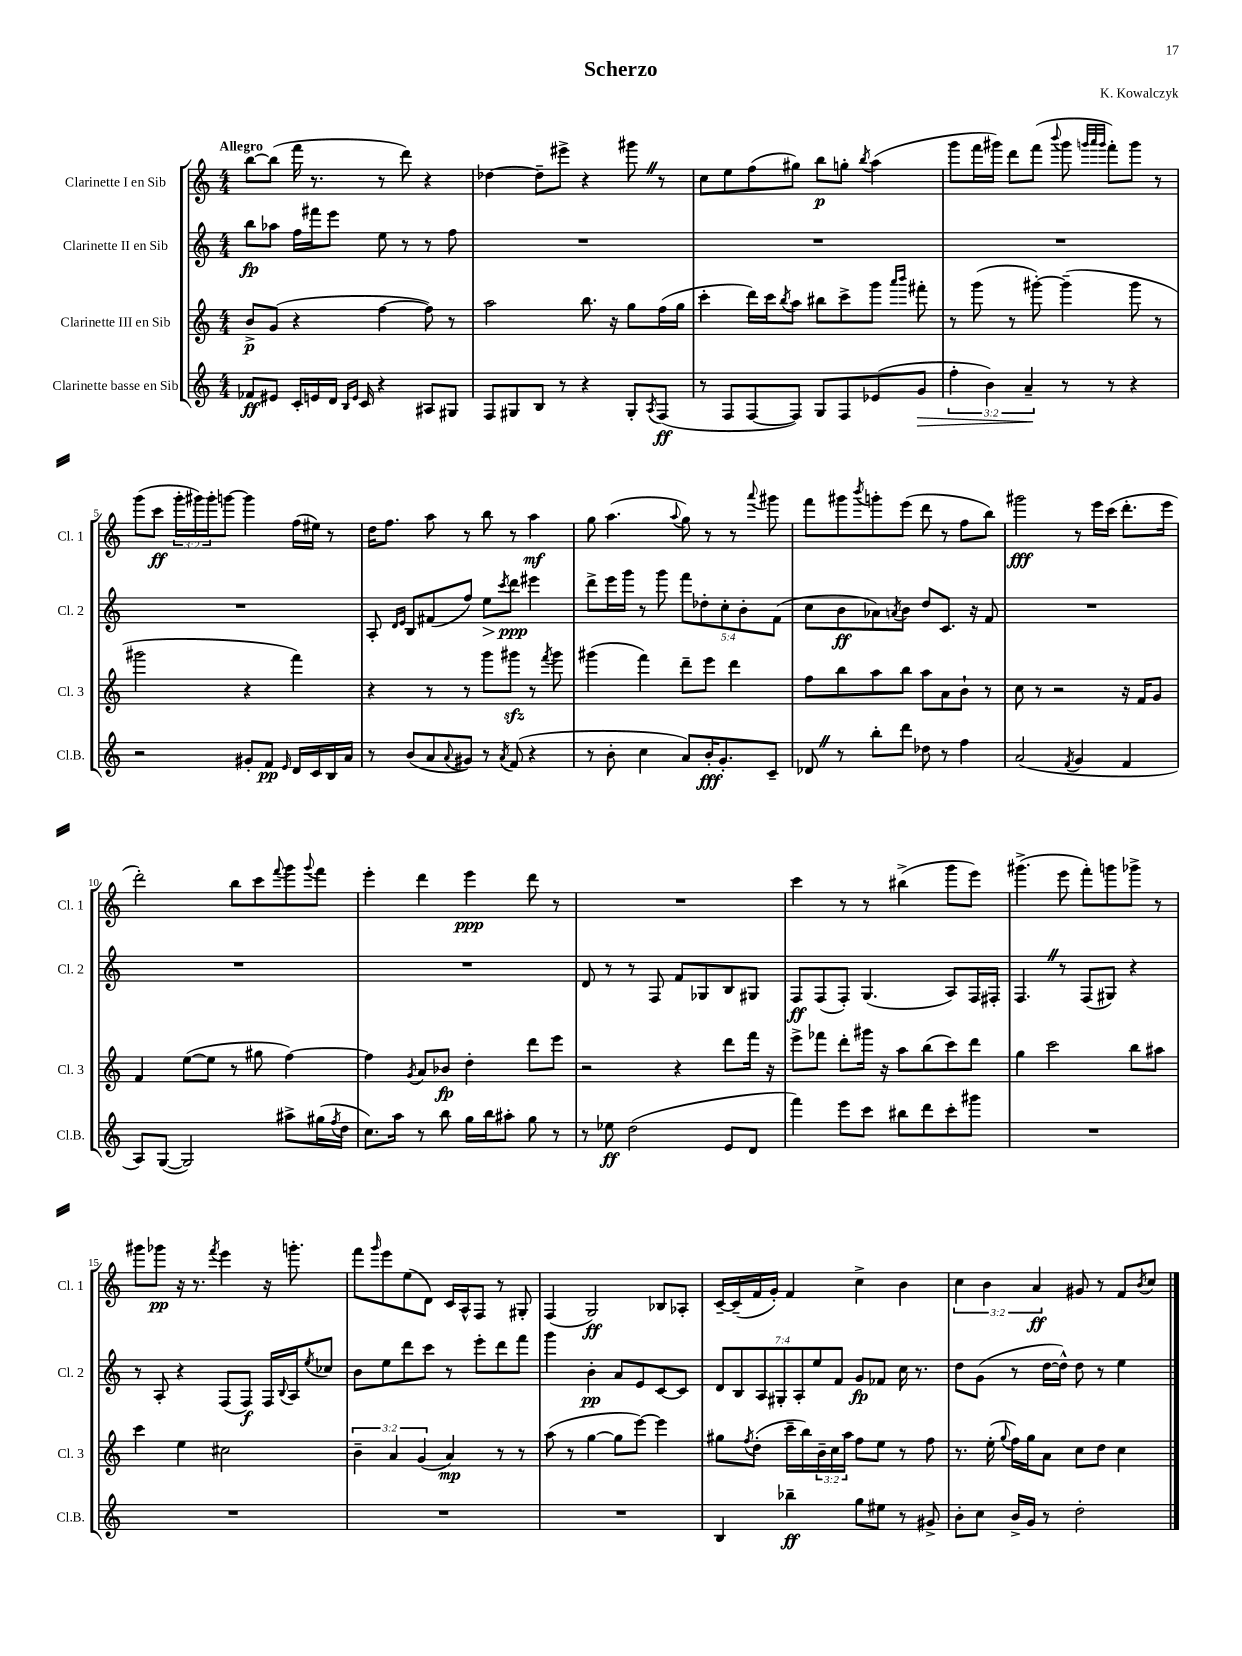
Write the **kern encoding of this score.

**kern	**dynam	**kern	**dynam	**kern	**dynam	**kern	**dynam
*part4	*part4	*part3	*part3	*part2	*part2	*part1	*part1
*staff4	*staff4	*staff3	*staff3	*staff2	*staff2	*staff1	*staff1
*I"Clarinette basse en Sib	*	*I"Clarinette III en Sib	*	*I"Clarinette II en Sib	*	*I"Clarinette I en Sib	*
*I'Cl.B.	*	*I'Cl. 3	*	*I'Cl. 2	*	*I'Cl. 1	*
*clefG2	*	*clefG2	*	*clefG2	*	*clefG2	*
*k[]	*	*k[]	*	*k[]	*	*k[]	*
*M4/4	*	*M4/4	*	*M4/4	*	*M4/4	*
=1	=1	=1	=1	=1	=1	=1	=1
!	!	!	!	!	!	!LO:TX:a:B:t=Allegro	!
8f-X/L	ff	8b^/L	p	8bb\L	fp	[8bb\L	.
8e#X/J	.	(8g/J	.	8aa-X\J	.	(8bb\J]	.
16c'/LL	.	4r	.	16ff\LL	.	16fff\	.
16en/	.	.	.	16fff#X\J	.	8.r	.
16d/JJ	.	.	.	8eee\J	.	.	.
16qqB/LL	.	.	.	.	.	.	.
16qqe/JJ	.	.	.	.	.	.	.
16c/	.	.	.	.	.	.	.
4r	.	[4ff\	.	8ee\	.	8r	.
.	.	.	.	8r	.	8ddd\)	.
8A#X/L	.	8ff\])	.	8r	.	4r	.
8G#X/J	.	8r	.	8ff\	.	.	.
=2	=2	=2	=2	=2	=2	=2	=2
8F/L	.	2aa\	.	1r	.	[4dd-X\	.
8G#X/	.	.	.	.	.	.	.
8B/J	.	.	.	.	.	8dd-~\L]	.
8r	.	.	.	.	.	8eee#X^\J	.
4r	.	8.bb\	.	.	.	4r	.
.	.	16r	.	.	.	.	.
8G#'/L	.	8gg\L	.	.	.	8ggg#XZ\	.
8qA/	.	.	.	.	.	.	.
(8F/J	ff	(16ff\L	.	.	.	8r	.
.	.	16gg\JJ	.	.	.	.	.
=3	=3	=3	=3	=3	=3	=3	=3
8r	.	4ccc'\	.	1r	.	8cc\L	.
8F/L	.	.	.	.	.	8ee\	.
[8F/	.	16ddd\LL)	.	.	.	(8ff\	.
.	.	16ccc\J	.	.	.	.	.
.	.	8qbb/	.	.	.	.	.
8F/J])	.	8aa\J	.	.	.	8gg#X\J)	.
8G/L	.	8bb#X\L	.	.	.	8bb\L	p
8F/	.	8ccc^\	.	.	.	8ggn'\J	.
.	.	.	.	.	.	8qbb/	.
(8e-X/	.	8ggg\J	.	.	.	(4aa\	.
.	.	16qqaaa/LL	.	.	.	.	.
.	.	16qqbbb/JJ	.	.	.	.	.
!	!LO:HP:b	!	!	!	!	!	!
8g/J	>	8fff#X'\	.	.	.	.	.
=4	=4	=4	=4	=4	=4	=4	=4
6ff'\	.	8r	.	1r	.	8ggg\L	.
.	.	(8ggg\	.	.	.	16fff\L	.
6b\)	.	.	.	.	.	.	.
.	.	.	.	.	.	16ggg#X\JJ)	.
.	.	8r	.	.	.	8ddd\L	.
6a~/	.	.	.	.	.	.	.
.	.	[8ggg#X'\)	.	.	.	(8fff\J	.
.	.	.	.	.	.	8qqbbb/	.
8r	]	(4ggg#~\]	.	.	.	8ggg#\	.
.	.	.	.	.	.	32qqgggn/LLL	.
.	.	.	.	.	.	32qqaaa/	.
.	.	.	.	.	.	32qqggg/JJJ	.
8r	.	.	.	.	.	8fff'\L)	.
4r	.	8ggg#\	.	.	.	8ggg\J	.
.	.	8r	.	.	.	8r	.
!!LO:LB:g=z
=5	=5	=5	=5	=5	=5	=5	=5
2r	.	2ggg#X\	.	1r	.	(8ggg\L	.
.	.	.	.	.	.	8ccc\J	ff
.	.	.	.	.	.	24ggg'\LL	.
.	.	.	.	.	.	24ggg#X\)	.
.	.	.	.	.	.	24ggg#'\J	.
.	.	.	.	.	.	[8gggn\J	.
8g#X'/L	.	4r	.	.	.	4ggg\]	.
8f/J	pp	.	.	.	.	.	.
16qqe/	.	.	.	.	.	.	.
16d/LL	.	4fff\)	.	.	.	(16ff\LL	.
16c/	.	.	.	.	.	16ee#X\JJ)	.
16B/	.	.	.	.	.	8r	.
16a/JJ	.	.	.	.	.	.	.
=6	=6	=6	=6	=6	=6	=6	=6
8r	.	4r	.	8A'/	.	16dd\KL	.
.	.	.	.	.	.	8.ff\J	.
.	.	.	.	16qqd/LL	.	.	.
.	.	.	.	16qqe/JJ	.	.	.
(8b/L	.	.	.	8B/L	.	.	.
8a/	.	8r	.	(8f#X/	.	8aa\	.
8qqa/	.	.	.	.	.	.	.
8g#X/J)	.	8r	.	8ff/J)	.	8r	.
!	!	!	!	!	!LO:HP:b	!	!
8r	.	8ggg\L	.	8ee\L	>	8bb\	.
8qa/	.	.	.	8qccc/	.	.	.
(8f/	.	8ggg#Xzz\J	.	8ddd\J	ppp	8r	.
4r	.	8r	.	4eee#X\	]	4aa\	mf
.	.	8qfff/	.	.	.	.	.
.	.	8ggg#\	.	.	.	.	.
=7	=7	=7	=7	=7	=7	=7	=7
8r	.	(4ggg#X\	.	8ddd^\L	.	8gg\	.
8b'\	.	.	.	16eee\L	.	(4.aa\	.
.	.	.	.	16ggg\JJ	.	.	.
4cc\	.	4fff\)	.	8r	.	.	.
.	.	.	.	8ggg\	.	.	.
.	.	.	.	.	.	8qqaa/	.
8a/L)	.	8ddd~\L	.	10fff\L	.	8gg\)	.
.	.	.	.	10dd-X'\	.	.	.
16b'/K	fff	8eee\J	.	.	.	8r	.
8.g'/	.	.	.	.	.	.	.
.	.	.	.	10cc'\	.	.	.
.	.	4ddd\	.	.	.	8r	.
.	.	.	.	10b'\	.	.	.
.	.	.	.	.	.	8qqaaa/	.
8c~/J	.	.	.	.	.	8ggg#X\	.
.	.	.	.	(10f\J	.	.	.
=8	=8	=8	=8	=8	=8	=8	=8
8d-XZ/	.	8ff\L	.	8cc\L	.	8fff\L	.
8r	.	8bb\	.	8b\	ff	8ggg#X\	.
.	.	.	.	.	.	8qbbb/	.
8bb'\L	.	8aa\	.	8a-X\)	.	8gggn'\	.
.	.	.	.	8qan/	.	.	.
8ddd\J	.	8bb\J	.	8b\J	.	(8eee\J	.
8dd-X\	.	8aa\L	.	8dd/L	.	8ddd\	.
8r	.	8a\	.	8.c/J	.	8r	.
4ff\	.	8b`\J	.	.	.	8ff\L	.
.	.	.	.	16r	.	.	.
.	.	8r	.	8f/	.	8bb\J)	.
=9	=9	=9	=9	=9	=9	=9	=9
(2a/	.	8cc\	.	1r	.	2ggg#X\	fff
.	.	8r	.	.	.	.	.
.	.	2r	.	.	.	.	.
8qf/	.	.	.	.	.	.	.
4g/	.	.	.	.	.	8r	.
.	.	.	.	.	.	16eee\LL	.
.	.	.	.	.	.	(16ccc\JJ	.
4f/	.	16r	.	.	.	8.ddd'\L	.
.	.	16f/KL	.	.	.	.	.
.	.	8g/J	.	.	.	.	.
.	.	.	.	.	.	16eee\Jk	.
!!LO:LB:g=z
=10	=10	=10	=10	=10	=10	=10	=10
8A/L)	.	4f/	.	1r	.	2ddd'\)	.
([8G/J	.	.	.	.	.	.	.
2G/])	.	([8ee\L	.	.	.	.	.
.	.	8ee\J]	.	.	.	.	.
.	.	8r	.	.	.	8bb\L	.
.	.	8gg#X\	.	.	.	8ccc\	.
.	.	.	.	.	.	8qqfff/	.
8aa#X^\L	.	[4ff\)	.	.	.	8ggg\	.
.	.	.	.	.	.	8qqggg/	.
(16gg#X\L	.	.	.	.	.	8fff\J	.
8qff/	.	.	.	.	.	.	.
16dd\JJ	.	.	.	.	.	.	.
=11	=11	=11	=11	=11	=11	=11	=11
8.cc\L)	.	4ff\]	.	1r	.	4eee'\	.
16aa\Jk	.	.	.	.	.	.	.
.	.	8qg/	.	.	.	.	.
8r	.	8a/L	.	.	.	4ddd\	.
8bb\	.	8b-X/J	fp	.	.	.	.
16gg\LL	.	4dd'\	.	.	.	4eee\	ppp
16bb\J	.	.	.	.	.	.	.
8aa#X'\J	.	.	.	.	.	.	.
8gg\	.	8ddd\L	.	.	.	8ddd\	.
8r	.	8eee\J	.	.	.	8r	.
=12	=12	=12	=12	=12	=12	=12	=12
8r	.	2r	.	8d/	.	1r	.
8ee-X\	ff	.	.	8r	.	.	.
(2dd\	.	.	.	8r	.	.	.
.	.	.	.	8F/	.	.	.
.	.	4r	.	8f/L	.	.	.
.	.	.	.	8G-X/	.	.	.
8e/L	.	8ddd\L	.	8B/	.	.	.
8d/J	.	16fff\Jk	.	8G#X/J	.	.	.
.	.	16r	.	.	.	.	.
=13	=13	=13	=13	=13	=13	=13	=13
4fff\)	.	8eee^\L	.	8F/L	ff	4ccc\	.
.	.	8fff-X\J	.	(8F/	.	.	.
8eee\L	.	8ddd'\L	.	8F'/J)	.	8r	.
8ccc\J	.	16ggg#X\Jk	.	(4.G/	.	8r	.
.	.	16r	.	.	.	.	.
8bb#X\L	.	8aa\L	.	.	.	(4bb#X^\	.
8ddd\	.	(8bb\	.	.	.	.	.
8ccc'\	.	8ccc\)	.	8A/L)	.	8ggg\L	.
8ggg#X\J	.	8ddd\J	.	16F/L	.	8eee\J)	.
.	.	.	.	16F#X'/JJ	.	.	.
=14	=14	=14	=14	=14	=14	=14	=14
1r	.	4gg\	.	4.FZ/	.	(4.ggg#X^\	.
.	.	2ccc\	.	.	.	.	.
.	.	.	.	8r	.	8eee\	.
.	.	.	.	(8F/L	.	8fff'\L)	.
.	.	.	.	8G#X/J)	.	8gggn\	.
.	.	8bb\L	.	4r	.	8ggg-X^\J	.
.	.	8aa#X\J	.	.	.	8r	.
!!LO:LB:g=z
=15	=15	=15	=15	=15	=15	=15	=15
1r	.	4ccc\	.	8r	.	8ggg#X\L	.
.	.	.	.	8A'/	.	8ggg-X\J	pp
.	.	4ee\	.	4r	.	16r	.
.	.	.	.	.	.	8.r	.
.	.	.	.	.	.	8qfff/	.
.	.	2cc#X\	.	(8F/L	.	4eee\	.
.	.	.	.	8F/J)	f	.	.
.	.	.	.	16F/LL	.	16r	.
.	.	.	.	8qqB/	.	.	.
.	.	.	.	16A/J	.	8.gggn'\	.
.	.	.	.	8qee/	.	.	.
.	.	.	.	8cc-X/J	.	.	.
=16	=16	=16	=16	=16	=16	=16	=16
1r	.	6b~\	.	8b\L	.	8fff\L	.
.	.	.	.	.	.	16qqggg/	.
.	.	.	.	8ee\	.	8eee\	.
.	.	6a/	.	.	.	.	.
.	.	.	.	8ddd\	.	(8ee\	.
.	.	(6g/	.	.	.	.	.
.	.	.	.	8ccc\J	.	8d\J)	.
.	.	4a/)	mp	8r	.	16c/LL	.
.	.	.	.	.	.	16A^^/J	.
.	.	.	.	8eee'\L	.	8F/J	.
.	.	8r	.	8ddd\	.	8r	.
.	.	8r	.	8fff\J	.	8G#X'/	.
=17	=17	=17	=17	=17	=17	=17	=17
1r	.	(8aa\	.	4ggg\	.	(4F/	.
.	.	8r	.	.	.	.	.
.	.	[4gg\	.	4b'\	pp	2G/)	ff
.	.	8gg\L]	.	8a/L	.	.	.
.	.	[8eee\J)	.	8e/	.	.	.
.	.	4eee\]	.	[8c/	.	8B-X/L	.
.	.	.	.	8c/J]	.	8A-X'/J	.
=18	=18	=18	=18	=18	=18	=18	=18
4B/	.	8gg#X\L	.	14d/L	.	[16c~/LL	.
.	.	.	.	.	.	(16c~/]	.
.	.	.	.	14B/	.	.	.
.	.	8qff/	.	.	.	.	.
.	.	(8dd'\J	.	.	.	16f/	.
.	.	.	.	14A/	.	.	.
.	.	.	.	.	.	16g'/JJ)	.
.	.	.	.	14G#X'/	.	.	.
4bb-X~\	ff	16ccc~\LL	.	.	.	4f/	.
.	.	.	.	14A'/	.	.	.
.	.	16bb\)	.	.	.	.	.
.	.	.	.	14ee/	.	.	.
.	.	24b~\	.	.	.	.	.
.	.	24cc\	.	.	.	.	.
.	.	.	.	14f/J	.	.	.
.	.	24aa\JJ	.	.	.	.	.
8gg\L	.	8ff\L	.	8g/L	fp	4cc^\	.
8ee#X\J	.	8ee\J	.	8f-X/J	.	.	.
8r	.	8r	.	16cc\	.	4b\	.
.	.	.	.	8.r	.	.	.
8g#X^/	.	8ff\	.	.	.	.	.
=19	=19	=19	=19	=19	=19	=19	=19
8b'\L	.	8.r	.	8dd\L	.	6cc\	.
8cc\J	.	.	.	(8g\J	.	.	.
.	.	.	.	.	.	6b\	.
.	.	(16ee'\	.	.	.	.	.
.	.	8qqgg/	.	.	.	.	.
16b^/LL	.	16ff\LL)	.	8r	.	.	.
16g/JJ	.	16gg\J	.	.	.	.	.
.	.	.	.	.	.	6a/	ff
8r	.	8a\J	.	[16dd\LL	.	.	.
.	.	.	.	16dd^^\JJ])	.	.	.
2dd'\	.	8cc\L	.	8dd\	.	8g#X/	.
.	.	8dd\J	.	8r	.	8r	.
.	.	4cc\	.	4ee\	.	8f/L	.
.	.	.	.	.	.	8qb/	.
.	.	.	.	.	.	8cc/J	.
==	==	==	==	==	==	==	==
*-	*-	*-	*-	*-	*-	*-	*-
